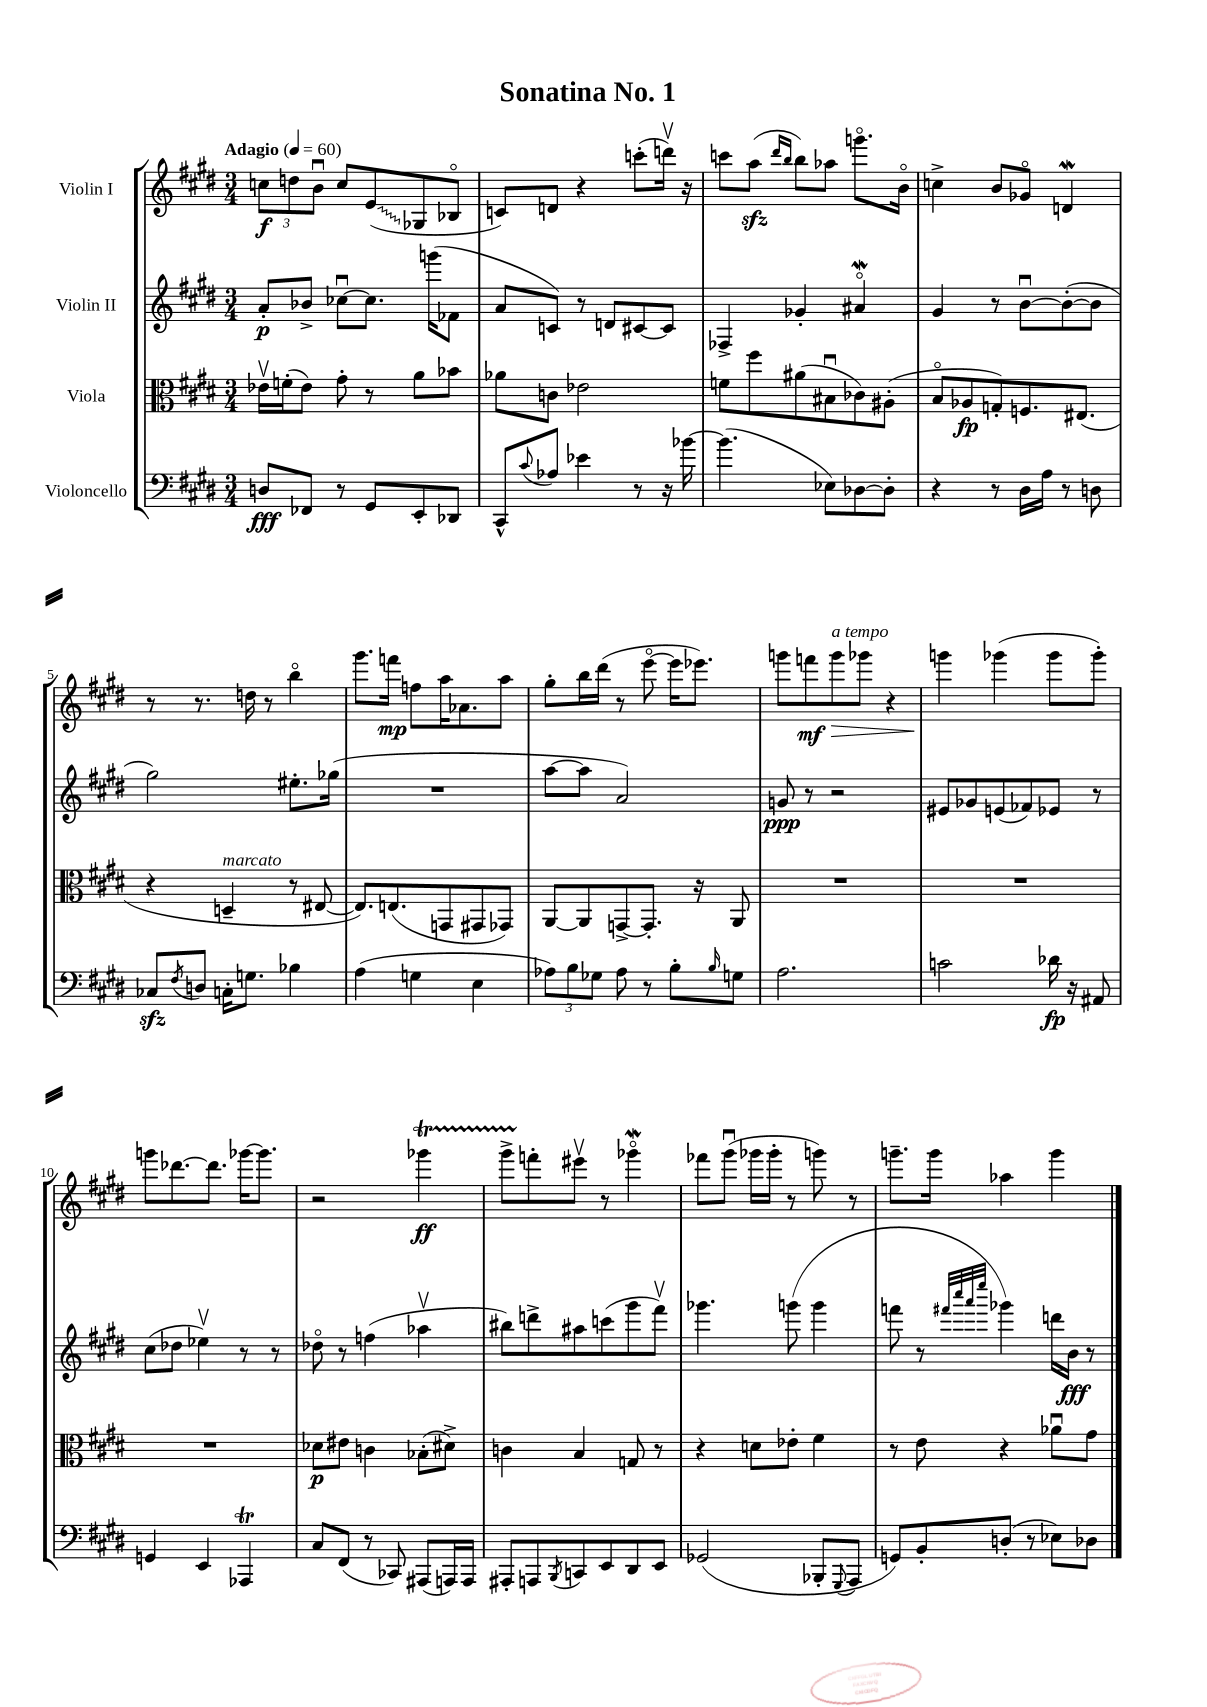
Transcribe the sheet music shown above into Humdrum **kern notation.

**kern	**kern	**kern	**kern
*staff4	*staff3	*staff2	*staff1
*clefF4	*clefC3	*clefG2	*clefG2
*k[f#c#g#d#]	*k[f#c#g#d#]	*k[f#c#g#d#]	*k[f#c#g#d#]
*M3/4	*M3/4	*M3/4	*M3/4
*MM60	*MM60	*MM60	*MM60
8D	16e-v	8a'	12cc
.	(16f'	.	.
.	.	.	12dd
8FF-	8e-)	8b-^	.
.	.	.	12bu
8r	8g#'	[8cc-u	8cc
8GG#	8r	8.cc-]	(8e
8EE'	8a	.	8G-
.	.	(16ggg	.
8DD-	8b-	8f-	8B-o
=	=	=	=
8CC#^^	8a-	8a	8c)
8qqc#	.	.	.
8A-	8c	8c)	8d
4e-	2e-	8r	4r
.	.	8d	.
8r	.	[8c#	(8ccc'
16r	.	8c#]	16dddv)
[16b-	.	.	16r
=	=	=	=
(4.b-]	8f	4F-^	8ccc
.	8ff#	.	(8aa
.	.	.	16qqddd#
.	.	.	16qqbb
.	(8a#	4g-'	8bb)
8E-)	8B#u	.	8aa-
[8D-	8c-)	4a#o	8.gggo
8D-']	(8A#'	.	.
.	.	.	16bo
=	=	=	=
4r	8Bo	4g#	4cc^
.	8A-	.	.
8r	8G')	8r	8b
16D#	8.F	[8bu	8g-o
16A	.	.	.
8r	.	(8b'_	4d
.	(8.E#	.	.
8D	.	8b]	.
=	=	=	=
8C-	4r	2gg#)	8r
8qF#	.	.	.
8D	.	.	8.r
16C'	4D~	.	.
8.G	.	.	16dd
.	.	.	8r
4B-	8r	8.ee#'	4bbo
.	[8E#	.	.
.	.	(16gg-	.
=	=	=	=
(4A	8.E#])	2.r	8.ggg#
.	(8.E	.	16fff
4G	.	.	8ff
.	8GG	.	16aa
.	.	.	8.a-
4E	8GG#	.	.
.	8GG-)	.	8aa
=	=	=	=
12A-)	[8AA	[8aa	8gg#'
12B	.	.	.
.	8AA]	8aa]	16bb
12G-	.	.	.
.	.	.	(16ddd#
8A-	[8GG^	2a)	8r
8r	8.GG']	.	[8eeeo
8B'	.	.	16eee]
.	16r	.	8.eee-)
16qqB	.	.	.
8G	8AA	.	.
=	=	=	=
2.A	2.r	8g	8ggg
.	.	8r	8fff
.	.	2r	8ggg
.	.	.	8ggg-
.	.	.	4r
=	=	=	=
2c	2.r	8e#	4ggg
.	.	8g-	.
.	.	(8e	(4ggg-
.	.	8f-)	.
16d-	.	8e-	8ggg-
16r	.	.	.
8AA#	.	8r	8ggg-')
=	=	=	=
4GG	2.r	(8cc#	8ggg
.	.	8dd-	[8.ddd-
4EE	.	4ee-v)	.
.	.	.	8.ddd-]
4AAA-	.	8r	[16ggg-
.	.	.	8.ggg-]
.	.	8r	.
=	=	=	=
8C#	8d-	8dd-o	2r
(8FF#	8e#	8r	.
8r	4c	(4ff	.
8CC-)	.	.	.
(8AAA#	(8B-'	4aa-v	4ggg-
16AAA)	8d#^)	.	.
16AAA	.	.	.
=	=	=	=
8AAA#'	4c	8bb#)	8ggg#^
8AAA	.	8ddd^	8fff'
8qBBB	.	.	.
8CC	4B	8aa#	8eee#v
8EE	.	(8ccc	8r
8DD#	8G	8ggg#	4ggg-o
8EE	8r	8fff#v)	.
=	=	=	=
(2GG-	4r	4.ggg-	8fff-
.	.	.	(8ggg#u
.	8d	.	16ggg-
.	.	.	16ggg-'
.	8e-'	(8ggg	8r
8BBB-'	4f#	4ggg	8ggg)
8qqGGG#	.	.	.
8AAA	.	.	8r
=	=	=	=
8GG)	8r	8fff	8.ggg~
8BB'	8e	8r	.
.	.	.	16ggg
.	.	32qqfff#	.
.	.	32qqcccc#	.
.	.	32qqaaa	.
.	.	32qqeeee	.
(8D'	4r	4ggg-)	4aa-
8r	.	.	.
8E-)	8a-u	16ddd	4ggg
.	.	16b	.
8D-	8g#	8r	.
==	==	==	==
*-	*-	*-	*-
